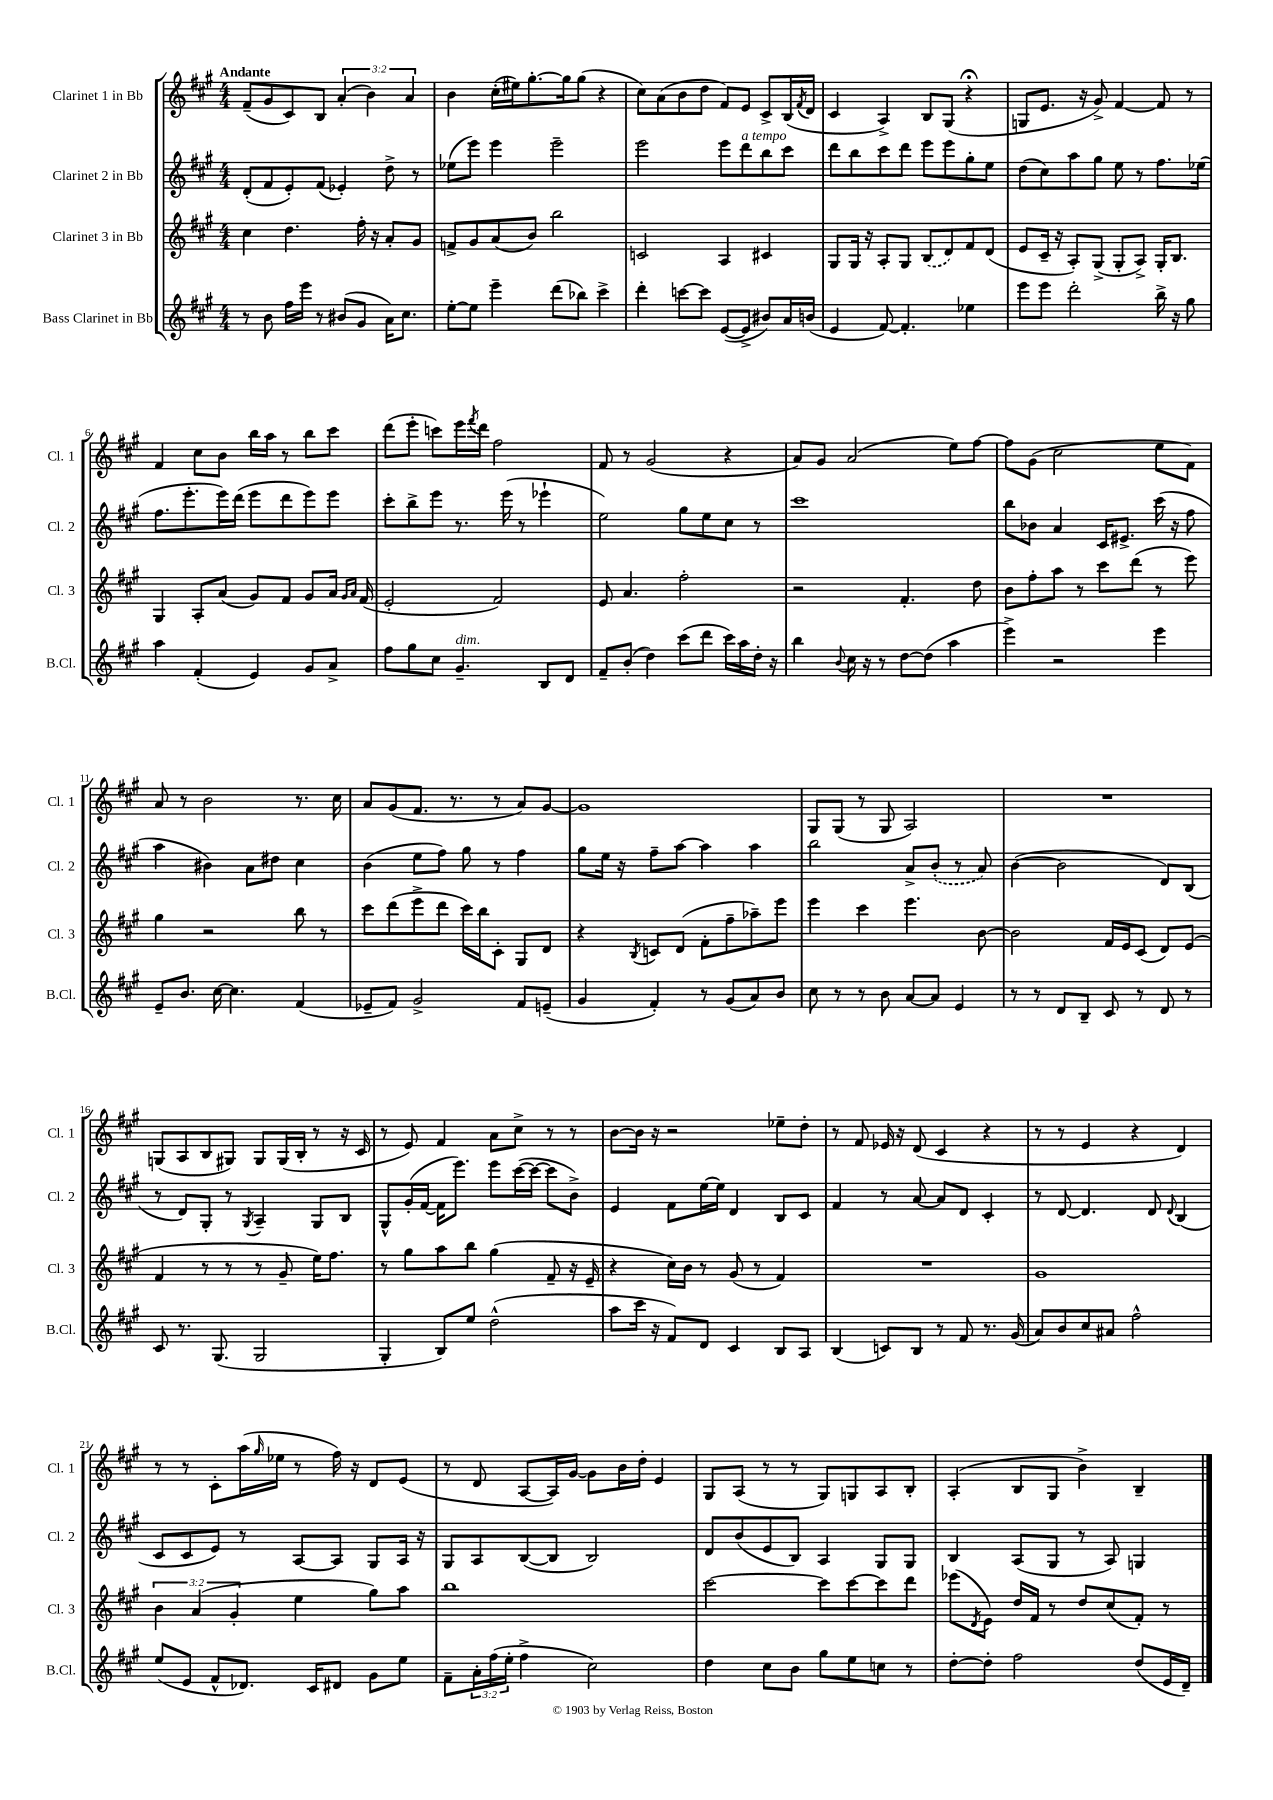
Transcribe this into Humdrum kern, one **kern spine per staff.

**kern	**kern	**kern	**kern
*part4	*part3	*part2	*part1
*staff4	*staff3	*staff2	*staff1
*I"Bass Clarinet in Bb	*I"Clarinet 3 in Bb	*I"Clarinet 2 in Bb	*I"Clarinet 1 in Bb
*I'B.Cl.	*I'Cl. 3	*I'Cl. 2	*I'Cl. 1
*clefG2	*clefG2	*clefG2	*clefG2
*k[f#c#g#]	*k[f#c#g#]	*k[f#c#g#]	*k[f#c#g#]
*M4/4	*M4/4	*M4/4	*M4/4
=1	=1	=1	=1
!	!	!	!LO:TX:a:B:t=Andante
8r	4cc#\	(8d'/L	(8f#~/L
8b\	.	8f#/	8g#/
16ff#\LL	4.dd\	8e'/)	8c#/)
16eee\JJ	.	.	.
8r	.	(8f#/J	8B/J
(8b#X/L	.	4e-X'/)	(6a'/
8g#/J	16ff#'\	.	.
.	.	.	6b\)
.	16r	.	.
16a\KL)	8a'/L	8dd^\	.
8.cc#\J	.	.	.
.	.	.	6a/
.	8g#/J	8r	.
=2	=2	=2	=2
[8ee'\L	8fn^/L	(8ee-X\L	4b\
8ee\J]	8g#/	8eee\J)	.
4eee~\	(8a/	4eee\	(16cc#'\LL
.	.	.	16ee#X\J)
.	8b/J)	.	[8.gg#'\
(8ddd\L	2bb\	2eee~\	.
.	.	.	16gg#\k]
8bb-X\J)	.	.	(8gg#\J
4ccc#^\	.	.	4r
=3	=3	=3	=3
4ddd'\	2cn/	2eee\	8cc#\L)
.	.	.	(8a\
[8cccn\L	.	.	8b\
8ccc\J]	.	.	8dd\J
([8e/L	4A/	8eee\L	8f#/L)
!	!	!LO:TX:a:i:t=a tempo	!
8e^/J]	.	8ddd\	8e/J
8b#X/L)	4c#X/	8bb\	8c#^/L
16a/L	.	8ccc#\J	(16B/L
.	.	.	8qf#/
(16bn/JJ	.	.	16d/JJ
=4	=4	=4	=4
4e/	8G#/L	8ddd\L	4c#/
.	16G#/Jk	8bb\	.
.	16r	.	.
[8f#/)	8A'/L	8ccc#\	4A^/)
4.f#'/]	8G#/J	8ddd\J	.
.	(8B/L	8eee\L	8B/L
.	8d/)	8eee\	(8G#/J
4ee-X\	8f#/	8gg#'\	4r;<
.	(8d/J	8ee\J	.
=5	=5	=5	=5
8eee\L	8e/L	(8dd\L	8Gn/L
8eee\J	16c#~/Jk	8cc#\)	8.e/J
.	16r	.	.
2ddd'\	8A'/L)	8aa\	.
.	.	.	16r
.	(8G#^/J	8gg#\J	8g#^/)
.	8G#'/L	8ee\	[4f#/
.	8A^/J)	8r	.
16bb^\	16G#'/KL	8.ff#\L	8f#/]
16r	8.B/J	.	.
8gg#\	.	.	8r
.	.	(16ee-X\Jk	.
!!LO:LB:g=z
=6	=6	=6	=6
4aa\	4G#/	8.ff#\L	4f#/
.	.	8.eee'\	.
(4f#'/	8A'/L	.	8cc#\L
.	(8a/J	16eee\L)	8b\J
.	.	(16ddd\JJ	.
4e/)	8g#/L)	8eee\L	16bb\LL
.	.	.	16aa\JJ
.	8f#/J	8ddd\	8r
8g#/L	8g#/L	8eee\)	8bb\L
8a^/J	16a/Jk	8eee\J	8ccc#\J
.	16qqg#/LL	.	.
.	16qqa/JJ	.	.
.	(16f#/	.	.
=7	=7	=7	=7
8ff#\L	2e'/	8ccc#'\L	(8ddd\L
8gg#\	.	8bb^\	8eee'\J
8cc#\J	.	8eee\J	8cccn\L)
!LO:TX:a:i:t=dim.	!	!	!
4.g#~/	.	8.r	16eee\L
.	.	.	8qfff#/
.	.	.	16ddd\JJ
.	2f#/)	.	2ff#\
.	.	(16eee\	.
.	.	8r	.
8B/L	.	4eee-X`\	.
8d/J	.	.	.
=8	=8	=8	=8
8f#~/L	8e/	2ee\)	8f#/
(8b'/J	4.a/	.	8r
4dd\)	.	.	(2g#/
(8ccc#\L	2ff#'\	8gg#\L	.
8ddd\J	.	8ee\	.
16ccc#\LL)	.	8cc#\J	4r
16aa\	.	.	.
16dd'\JJ	.	8r	.
16r	.	.	.
=9	=9	=9	=9
4bb\	2r	1ccc#	8a/L)
.	.	.	8g#/J
8qqb/	.	.	.
16cc#\	.	.	(2a/
16r	.	.	.
8r	.	.	.
[8dd\L	4.f#'/	.	.
(8dd\J]	.	.	.
4aa\	.	.	8ee\L)
.	8dd\	.	[8ff#\J
=10	=10	=10	=10
4eee^\)	8b\L	8bb\L	8ff#\L]
.	8ff#'\	8b-X\J	(8g#\J
2r	8aa\J	4a/	2cc#\
.	8r	.	.
.	8ccc#\L	16c#/KL	.
.	.	8.e#X^/J	.
.	(8ddd\J	.	.
4eee\	8r	(16ccc#\	8ee\L
.	.	16r	.
.	8eee\)	8ff#\	8f#\J)
!!LO:LB:g=z
=11	=11	=11	=11
8e~/L	4gg#\	4aa\	8a/
8.b/J	.	.	8r
.	2r	4b#X\)	2b\
[16cc#\	.	.	.
4.cc#\]	.	.	.
.	.	8a\L	.
.	.	8dd#X\J	.
(4f#/	8bb\	4cc#\	8.r
.	8r	.	.
.	.	.	16cc#\
=12	=12	=12	=12
8e-X~/L	8ccc#\L	(4b\	8a/L
8f#/J)	(8ddd\	.	(8g#/
2g#^/	8eee^\	8ee\L	8.f#/J
.	8ddd\J	8ff#\J)	.
.	.	.	8.r
.	16ccc#\LL)	8gg#\	.
.	16bb\J	.	.
.	8c#'\J	8r	8r
8f#/L	8G#/L	4ff#\	8a/L)
(8en~/J	8d/J	.	[8g#/J
=13	=13	=13	=13
4g#/	4r	8gg#\L	1g#]
.	.	16ee\Jk	.
.	.	16r	.
.	8qB/	.	.
4f#'/)	8cn/L	8ff#~\L	.
.	(8d/J	[8aa\J	.
8r	8f#'\L	4aa\]	.
(8g#/L	8ff#~\	.	.
8a/)	8aa-X~\)	4aa\	.
8b/J	8eee\J	.	.
=14	=14	=14	=14
8cc#\	4eee\	2bb\	8G#/L
8r	.	.	(8G#/J
8r	4ccc#\	.	8r
8b\	.	.	8G#/
[8a/L	4.eee\	8a^/L	2A/)
8a/J]	.	(8b'/J	.
4e/	.	8r	.
.	[8b\	8a/)	.
=15	=15	=15	=15
8r	2b\]	([4b\	1r
8r	.	.	.
8d/L	.	2b\]	.
8B~/J	.	.	.
8c#/	16f#/LL	.	.
.	16e/J	.	.
8r	(8c#/J	.	.
8d/	8d/L)	8d/L)	.
8r	(8e/J	(8B/J	.
!!LO:LB:g=z
=16	=16	=16	=16
8c#/	4f#/	8r	(8Gn/L
8.r	.	8d/L)	8A/
.	8r	8G#'/J	8B/
(8.G#/	.	.	.
.	8r	8r	8G#X/J)
.	.	8qG#/	.
2G#/	8r	4A~/	8G#/L
.	8g#~/	.	(16G#/L
.	.	.	16B'/JJ
.	16ee\KL)	8G#/L	8r
.	8.ff#\J	.	.
.	.	8B/J	16r
.	.	.	16c#/
=17	=17	=17	=17
4G#'/	8r	8G#^^/L	8r
.	8gg#\L	(16g#'/L	8e/)
.	.	[16f#/JJ	.
8B/L)	8aa\	16f#\KL]	4f#/
.	.	8.eee\J)	.
8ee/J	8bb\J	.	.
(2dd^^\	(4gg#\	8eee\L	8a\L
.	.	([16ccc#\L	8cc#^\J
.	.	16ccc#\JJ_	.
.	8f#~/	8ccc#\L]	8r
.	16r	8b^\J)	8r
.	16e~/	.	.
=18	=18	=18	=18
8aa\L	4r	4e/	[8b\L
16ccc#\Jk	.	.	16b\Jk]
16r	.	.	16r
8f#/L)	16cc#\LL)	8f#\L	2r
.	16b\JJ	.	.
8d/J	8r	[16ee\L	.
.	.	16ee\JJ]	.
4c#/	(8g#/	4d/	.
.	8r	.	.
8B/L	4f#/)	8B/L	8ee-X~\L
8A/J	.	8c#/J	8dd'\J
=19	=19	=19	=19
(4B/	1r	4f#/	8r
.	.	.	8f#/
8cn/L)	.	8r	16e-X/
.	.	.	16r
8B/J	.	[8a/	(8d/
8r	.	8a/L]	4c#/
8f#/	.	8d/J	.
8.r	.	4c#'/	4r
(16g#/	.	.	.
=20	=20	=20	=20
8a/L)	1g#	8r	8r
8b/	.	[8d/	8r
8cc#/	.	4.d/]	4e/
8a#X/J	.	.	.
2ff#^^\	.	.	4r
.	.	8d/	.
.	.	8qqd/	.
.	.	(4B/	4d/)
!!LO:LB:g=z
=21	=21	=21	=21
(8ee/L	6b\	8c#/L	8r
8e/J	.	8c#/	8r
.	(6a/	.	.
8f#^^/L	.	8e/J)	8c#'\L
.	6g#'/	.	.
8.d-X/J)	.	8r	(16aa\L
.	.	.	16qqgg#/
.	.	.	16ee-X\JJ
.	4ee\	[8A/L	8r
16c#/KL	.	.	.
8d#X/J	.	8A/J]	16ff#\)
.	.	.	16r
8g#\L	8gg#\L)	8G#/L	8d/L
8ee\J	8aa\J	16A/Jk	(8e/J
.	.	16r	.
=22	=22	=22	=22
8f#~\L	1bb	8G#/L	8r
24a'\L	.	8A/	8d/
(24ff#\	.	.	.
24ee'\JJ	.	.	.
4ff#^\	.	([8B/	[8A/L
.	.	8B/J]	16A/L])
.	.	.	[16g#/JJ
2cc#\)	.	2B/)	8g#\L]
.	.	.	16b\L
.	.	.	16dd'\JJ
.	.	.	4e/
=23	=23	=23	=23
4dd\	[2ccc#\	8d/L	8G#/L
.	.	(8b/	(8A/J
8cc#\L	.	8e/	8r
8b\J	.	8B/J)	8r
8gg#\L	8ccc#\L]	4A/	8G#/L)
8ee\	[8ccc#\	.	8Gn/
8ccn\J	8ccc#\]	8G#/L	8A/
8r	8ddd\J	8G#/J	8B'/J
=24	=24	=24	=24
[8dd'\L	(8eee-X\L	4B/	(4A'/
.	8qd/	.	.
8dd'\J]	8e\J)	.	.
2ff#\	16dd/LL	(8A/L	8B/L
.	16f#/JJ	.	.
.	8r	8G#/J	8G#/J
.	8dd/L	8r	4b^\)
.	(8cc#/	8A/)	.
(8dd/L	8f#'/J)	4Gn/	4B~/
16e/L	8r	.	.
16d~/JJ)	.	.	.
==	==	==	==
*-	*-	*-	*-
